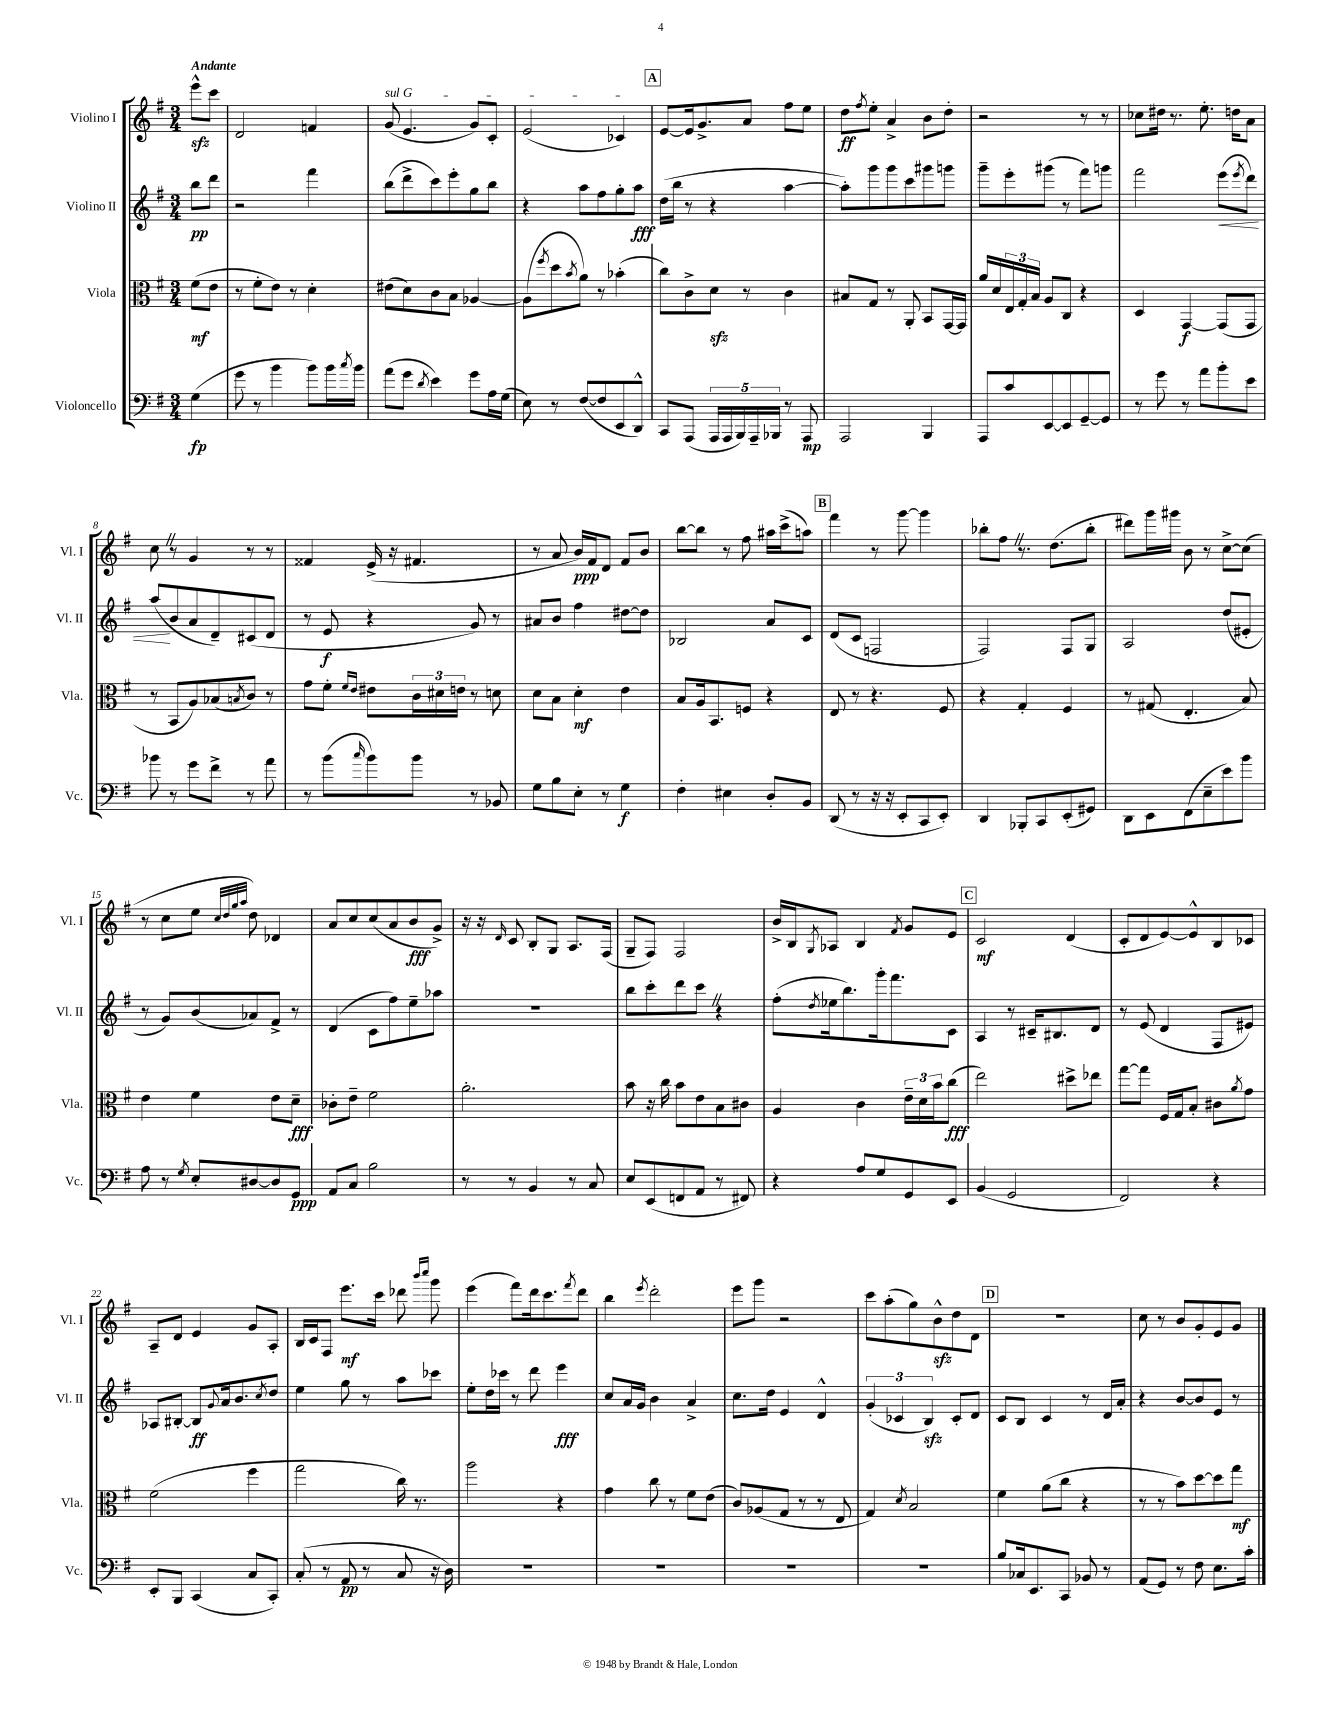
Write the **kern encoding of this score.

**kern	**dynam	**kern	**dynam	**kern	**dynam	**kern	**dynam
*part4	*part4	*part3	*part3	*part2	*part2	*part1	*part1
*staff4	*staff4	*staff3	*staff3	*staff2	*staff2	*staff1	*staff1
*I"Violoncello	*	*I"Viola	*	*I"Violino II	*	*I"Violino I	*
*I'Vc.	*	*I'Vla.	*	*I'Vl. II	*	*I'Vl. I	*
*clefF4	*	*clefC3	*	*clefG2	*	*clefG2	*
*k[f#]	*	*k[f#]	*	*k[f#]	*	*k[f#]	*
*M3/4	*	*M3/4	*	*M3/4	*	*M3/4	*
=	=	=	=	=	=	=	=
!	!	!	!	!	!	!LO:TX:a:B:t=Andante	!
(4G\	fp	(8f#\L	mf	8bb\L	pp	8eeezz^^\L	.
.	.	8e\J	.	8ddd\J	.	8ccc\J	.
=1	=1	=1	=1	=1	=1	=1	=1
8g\	.	8r	.	2r	.	2d/	.
8r	.	8f#'\L	.	.	.	.	.
4b\	.	8e\J)	.	.	.	.	.
.	.	8r	.	.	.	.	.
8b\L)	.	4d'\	.	4fff#\	.	4fn/	.
16b\L	.	.	.	.	.	.	.
8qcc/	.	.	.	.	.	.	.
16b\JJ	.	.	.	.	.	.	.
=2	=2	=2	=2	=2	=2	=2	=2
!	!	!	!	!	!	!LO:TX:a:i:t=sul G	!
(8a\L	.	(8e#X\L	.	(8bb\L	.	(8g/	.
8g\J	.	8d\)	.	8ddd^\	.	4.e/	.
8qd/	.	.	.	.	.	.	.
4e\)	.	8c\	.	8ccc\)	.	.	.
.	.	8B\J	.	8eee'\	.	.	.
8g\L	.	[4A-X/	.	8gg\	.	8g/L)	.
16A\L	.	.	.	8bb\J	.	8c'/J	.
(16G\JJ	.	.	.	.	.	.	.
=3	=3	=3	=3	=3	=3	=3	=3
8E\)	.	(8A-\L]	.	4r	.	(2e/	.
.	.	8qff#/	.	.	.	.	.
8r	.	8dd\	.	.	.	.	.
.	.	8qb/	.	.	.	.	.
([8F#/L	.	8a\J)	.	8aa\L	.	.	.
8F#/]	.	8r	.	8ff#\	.	.	.
8EE/	.	(4b-X'\	.	8gg'\	.	4c-X/)	.
8DD^^/J)	.	.	.	8aa\J	fff	.	.
!!LO:REH:place=s1:t=A
=4	=4	=4	=4	=4	=4	=4	=4
8CC/L	.	8cc\L)	.	(16dd\LL	.	[8e/L	.
.	.	.	.	16bb\JJ	.	.	.
(8AAA/J	.	8c^\	.	8r	.	16e/k]	.
.	.	.	.	.	.	8.g^/	.
20AAA/LL	.	8dzz\J	.	4r	.	.	.
20AAA/	.	.	.	.	.	.	.
20BBB/)	.	.	.	.	.	.	.
.	.	8r	.	.	.	8a/J	.
20AAA~/	.	.	.	.	.	.	.
20BBB-X/JJ	.	.	.	.	.	.	.
8r	.	4c\	.	[4aa\	.	8ff#\L	.
8AAA/	mp	.	.	.	.	8ee\J	.
=5	=5	=5	=5	=5	=5	=5	=5
2AAA/	.	8B#X/L	.	8aa'\L])	.	8dd\L	ff
.	.	.	.	.	.	8qff#/	.
.	.	8G/J	.	8ggg\	.	8ee'\J	.
.	.	8r	.	8ggg\	.	4a^/	.
.	.	8AA'/	.	8ccc\	.	.	.
4BBB/	.	8BB/L	.	8ggg#X\	.	8b\L	.
.	.	[16GG/L	.	8gggn\J	.	8dd'\J	.
.	.	16GG/JJ]	.	.	.	.	.
=6	=6	=6	=6	=6	=6	=6	=6
8AAA/L	.	16a/LL	.	8ggg~\L	.	2r	.
.	.	16d/	.	.	.	.	.
8c/	.	24E/	.	8eee'\	.	.	.
.	.	24G'/	.	.	.	.	.
.	.	24B/JJ	.	.	.	.	.
[8EE/	.	8A/L	.	(8ggg#X\J	.	.	.
8EE/]	.	8C/J	.	8r	.	.	.
[8GG~/	.	4r	.	8fff#\L)	.	8r	.
8GG/J]	.	.	.	8gggn\J	.	8r	.
=7	=7	=7	=7	=7	=7	=7	=7
8r	.	4D/	.	2fff#\	.	8cc-X\L	.
8g\	.	.	.	.	.	16dd#X\Jk	.
.	.	.	.	.	.	8.r	.
8r	.	[4GG/	f	.	.	.	.
8a\L	.	.	.	.	.	8.ee'\	.
!	!	!	!	!	!LO:HP:b	!	!
8b'\	.	(8GG/L]	.	(8eee\L	<	.	.
.	.	.	.	.	.	16ddn\KL	.
.	.	.	.	8qeee/	.	.	.
8e\J	.	8GG/J	.	8ddd\J)	.	8a\J	.
!!LO:LB:g=z
=8	=8	=8	=8	=8	=8	=8	=8
8b-X\	.	8r	.	(8aa/L	.	8ccZ\	.
8r	.	8BB/L	.	8b/	[	8r	.
8g\L	.	8A/)	.	8a/	.	4g/	.
8f#^\J	.	(8B-X/	.	8d~/)	.	.	.
.	.	8qBn/	.	.	.	.	.
8r	.	8c/J)	.	(8c#X/	.	8r	.
8a\	.	8r	.	8d/J	.	8r	.
=9	=9	=9	=9	=9	=9	=9	=9
8r	.	8g\L	.	8r	.	4f##X/	.
(8b\L	.	8f#'\J	.	8e/	f	.	.
.	.	16qqf#/LL	.	.	.	.	.
16qqcc/	.	16qqe/JJ	.	.	.	.	.
8b\)	.	8e#X\L	.	4r	.	(16e^/	.
.	.	.	.	.	.	16r	.
8b\J	.	24c\L	.	.	.	4.f#X/	.
.	.	24d#X\	.	.	.	.	.
.	.	24en\JJ	.	.	.	.	.
8r	.	8r	.	8g/)	.	.	.
8BB-X/	.	8dn\	.	8r	.	.	.
=10	=10	=10	=10	=10	=10	=10	=10
8G\L	.	8d\L	.	8a#X/L	.	8r	.
8B\	.	8B\J	.	8b/J	.	8a/	.
8E'\J	.	4d'\	mf	4ff#\	.	16b/LL)	ppp
.	.	.	.	.	.	16f#/J	.
8r	.	.	.	.	.	8d/J	.
4G\	f	4e\	.	[8dd#X\L	.	8f#/L	.
.	.	.	.	8dd#\J]	.	8b/J	.
=11	=11	=11	=11	=11	=11	=11	=11
4F#'\	.	8B/L	.	2B-X/	.	[8bb\L	.
.	.	16A/k	.	.	.	8bb\J]	.
.	.	8.BB/	.	.	.	.	.
4E#X\	.	.	.	.	.	8r	.
.	.	8Fn/J	.	.	.	8ff#\	.
8D'/L	.	4r	.	8a/L	.	16aa#X\LL	.
.	.	.	.	.	.	(16ccc^\J	.
8BB/J	.	.	.	8c/J	.	8aan\J)	.
!!LO:REH:place=s1:t=B
=12	=12	=12	=12	=12	=12	=12	=12
(8DD/	.	8E/	.	(8d/L	.	4fff#\	.
8r	.	8r	.	8c/J	.	.	.
16r	.	4.r	.	2Fn/	.	8r	.
16r	.	.	.	.	.	.	.
8EE'/L	.	.	.	.	.	[8ggg\	.
8CC/	.	.	.	.	.	4ggg\]	.
8EE'/J)	.	8F#/	.	.	.	.	.
=13	=13	=13	=13	=13	=13	=13	=13
4DD/	.	4r	.	2F#/)	.	8bb-X'\L	.
.	.	.	.	.	.	8ff#Z\J	.
8BBB-X'/L	.	4G'/	.	.	.	8.r	.
8CC/	.	.	.	.	.	.	.
.	.	.	.	.	.	(8.dd\L	.
(8EE'/	.	4F#/	.	8F#/L	.	.	.
8GG#X/J)	.	.	.	8G/J	.	8bb-'\J	.
=14	=14	=14	=14	=14	=14	=14	=14
8DD\L	.	8r	.	2A/	.	8ddd#X\L)	.
8EE\	.	(8G#X/	.	.	.	16ggg\L	.
.	.	.	.	.	.	16ggg#X\JJ	.
(8FF#\	.	4.E'/	.	.	.	8b\	.
8E~\	.	.	.	.	.	8r	.
8e\)	.	.	.	(8dd/L	.	[8cc^\L	.
8b\J	.	8B/)	.	8e#X'/J	.	(8cc\J]	.
!!LO:LB:g=z
=15	=15	=15	=15	=15	=15	=15	=15
8A\	.	4e\	.	8r	.	8r	.
8r	.	.	.	8g/L)	.	8cc\L	.
8qG/	.	.	.	.	.	.	.
8E'/L	.	4f#\	.	(8b/	.	8ee\J	.
.	.	.	.	.	.	32qqcc/LLL	.
.	.	.	.	.	.	32qqdd/	.
.	.	.	.	.	.	32qqgg/	.
.	.	.	.	.	.	32qqaa/JJJ	.
[8D#X/	.	.	.	8a-X/)	.	8dd\)	.
8D#/]	.	8e\L	.	8f#^/J	.	4d-X/	.
8GG/J	ppp	8d~\J	fff	8r	.	.	.
=16	=16	=16	=16	=16	=16	=16	=16
8AA/L	.	8c-X'\L	.	(4d/	.	8a/L	.
8C/J	.	8e~\J	.	.	.	8cc/	.
2B\	.	2f#\	.	8c\L	.	(8cc/	.
.	.	.	.	8ff#\)	.	8a/	.
.	.	.	.	8ee~\	.	8b/	fff
.	.	.	.	8aa-X\J	.	8g^/J)	.
=17	=17	=17	=17	=17	=17	=17	=17
8r	.	2.a'\	.	2.r	.	16r	.
.	.	.	.	.	.	16r	.
.	.	.	.	.	.	16qqd/	.
8r	.	.	.	.	.	8c/	.
4BB/	.	.	.	.	.	8B'/L	.
.	.	.	.	.	.	8G/J	.
8r	.	.	.	.	.	8.A/L	.
8C/	.	.	.	.	.	.	.
.	.	.	.	.	.	(16F#/Jk	.
=18	=18	=18	=18	=18	=18	=18	=18
8E/L	.	8b\	.	8bb\L	.	8G~/L	.
(8EE/	.	16r	.	8ccc'\	.	8F#/J)	.
.	.	16cc\	.	.	.	.	.
8FFn/	.	8b\L	.	8ddd\	.	2F#/	.
8AA/J	.	8e\	.	8cccZ\J	.	.	.
8r	.	8B\	.	4r	.	.	.
8FF#X/)	.	8c#X\J	.	.	.	.	.
=19	=19	=19	=19	=19	=19	=19	=19
4r	.	4A/	.	(8ff#'\L	.	16b^/LL	.
.	.	.	.	.	.	16B/J	.
.	.	.	.	8qdd/	.	8qG/	.
.	.	.	.	16ee-X\k	.	8A-X/J	.
.	.	.	.	8.bb\)	.	.	.
8A/L	.	4c\	.	.	.	4B/	.
8G/	.	.	.	16ggg'\k	.	.	.
.	.	.	.	8.fff#\	.	.	.
.	.	.	.	.	.	8qf#/	.
8GG/	.	24e~\LL	.	.	.	8g/L	.
.	.	24d\	.	.	.	.	.
.	.	24b\J	.	.	.	.	.
8EE/J	.	(8cc\J	fff	8c\J	.	8e/J	.
!!LO:REH:place=s1:t=C
=20	=20	=20	=20	=20	=20	=20	=20
(4BB/	.	2ee\)	.	4A/	.	2c/	mf
2GG/	.	.	.	8r	.	.	.
.	.	.	.	16c#X~/KL	.	.	.
.	.	.	.	8.B#X/	.	.	.
.	.	8dd#X^\L	.	.	.	(4d/	.
.	.	8ee-X\J	.	8d/J	.	.	.
=21	=21	=21	=21	=21	=21	=21	=21
2FF#/)	.	[8gg\L	.	8r	.	8c'/L	.
.	.	8gg\J]	.	(8e/	.	8d/	.
.	.	16F#/LL	.	4d/	.	[8e/)	.
.	.	16G/J	.	.	.	.	.
.	.	8B'/J	.	.	.	8e^^/]	.
4r	.	8c#X\L	.	8F#/L	.	8B/	.
.	.	8qa/	.	.	.	.	.
.	.	8g\J	.	8e#X/J)	.	8c-X/J	.
!!LO:LB:g=z
=22	=22	=22	=22	=22	=22	=22	=22
8EE'/L	.	(2f#\	.	8A-X/L	.	8A~/L	.
8BBB/J	.	.	.	[8B#X'/J	.	8d/J	.
(4CC/	.	.	.	8B#/L]	ff	4e/	.
.	.	.	.	8qqg/	.	.	.
.	.	.	.	16a/k	.	.	.
.	.	.	.	8.b/	.	.	.
8C/L	.	4ff#\	.	.	.	8g/L	.
.	.	.	.	8qcc/	.	.	.
8CC'/J)	.	.	.	8dd/J	.	8A'/J	.
=23	=23	=23	=23	=23	=23	=23	=23
(8C'/	.	2gg\	.	4ee\	.	16B/LL	.
.	.	.	.	.	.	16c/J	.
8r	.	.	.	.	.	8F#/J	.
8AA/	pp	.	.	8gg\	.	8.eee\L	mf
8r	.	.	.	8r	.	.	.
.	.	.	.	.	.	16ccc\Jk	.
8C/	.	16cc\)	.	8aa\L	.	8ddd-X\	.
.	.	8.r	.	.	.	.	.
.	.	.	.	.	.	16qqbbb/LL	.
.	.	.	.	.	.	16qqcccc/JJ	.
16r	.	.	.	8ccc-X\J	.	8ggg\	.
16D\)	.	.	.	.	.	.	.
=24	=24	=24	=24	=24	=24	=24	=24
2.r	.	2aa\	.	8ee'\L	.	(4eee\	.
.	.	.	.	16dd\L	.	.	.
.	.	.	.	16ccc-X\JJ	.	.	.
.	.	.	.	8r	.	8fff#\L)	.
.	.	.	.	8ddd\	.	16ddd\k	.
.	.	.	.	.	.	8.ccc\	.
.	.	4r	.	4eee\	fff	.	.
.	.	.	.	.	.	8qfff#/	.
.	.	.	.	.	.	8ddd\J	.
=25	=25	=25	=25	=25	=25	=25	=25
2.r	.	4g\	.	8cc/L	.	4bb\	.
.	.	.	.	16a/L	.	.	.
.	.	.	.	16g/JJ	.	.	.
.	.	.	.	.	.	8qeee/	.
.	.	8cc\	.	4b\	.	2ddd'\	.
.	.	8r	.	.	.	.	.
.	.	8f#\L	.	4a^/	.	.	.
.	.	(8e\J	.	.	.	.	.
=26	=26	=26	=26	=26	=26	=26	=26
2.r	.	8c/L)	.	8.cc\L	.	8eee\L	.
.	.	(8A-X/	.	.	.	8ggg\J	.
.	.	.	.	16dd\Jk	.	.	.
.	.	8G/J	.	4e/	.	2r	.
.	.	8r	.	.	.	.	.
.	.	8r	.	4d^^/	.	.	.
.	.	8E/	.	.	.	.	.
=27	=27	=27	=27	=27	=27	=27	=27
2.r	.	4G/)	.	(6g'/	.	8ccc\L	.
.	.	.	.	.	.	(8aa'\	.
.	.	.	.	6c-X/	.	.	.
.	.	8qd/	.	.	.	.	.
.	.	2B/	.	.	.	8gg\)	.
.	.	.	.	6Bzz/)	.	.	.
.	.	.	.	.	.	8bzz^^\	.
.	.	.	.	8c-'/L	.	8dd\	.
.	.	.	.	8d/J	.	8d\J	.
!!LO:REH:place=s1:t=D
=28	=28	=28	=28	=28	=28	=28	=28
8B/L	.	4f#\	.	8c/L	.	2.r	.
16C-X/k	.	.	.	8B/J	.	.	.
8.EE/	.	.	.	.	.	.	.
.	.	(8a\L	.	4c/	.	.	.
8CC/J	.	8cc\J	.	.	.	.	.
8BB-X/	.	4r	.	8r	.	.	.
8r	.	.	.	16d/LL	.	.	.
.	.	.	.	16a'/JJ	.	.	.
=29	=29	=29	=29	=29	=29	=29	=29
(8AA/L	.	8r	.	4r	.	8cc\	.
8GG/J)	.	8r	.	.	.	8r	.
8r	.	8b\L)	.	[8b/L	.	8b/L	.
8F#\	.	[8dd\	.	8b/]	.	8g'/	.
8.E\L	.	8dd\]	.	8e/J	.	8e/	.
.	.	8gg\J	mf	8r	.	8g/J	.
16c'\Jk	.	.	.	.	.	.	.
==	==	==	==	==	==	==	==
*-	*-	*-	*-	*-	*-	*-	*-
